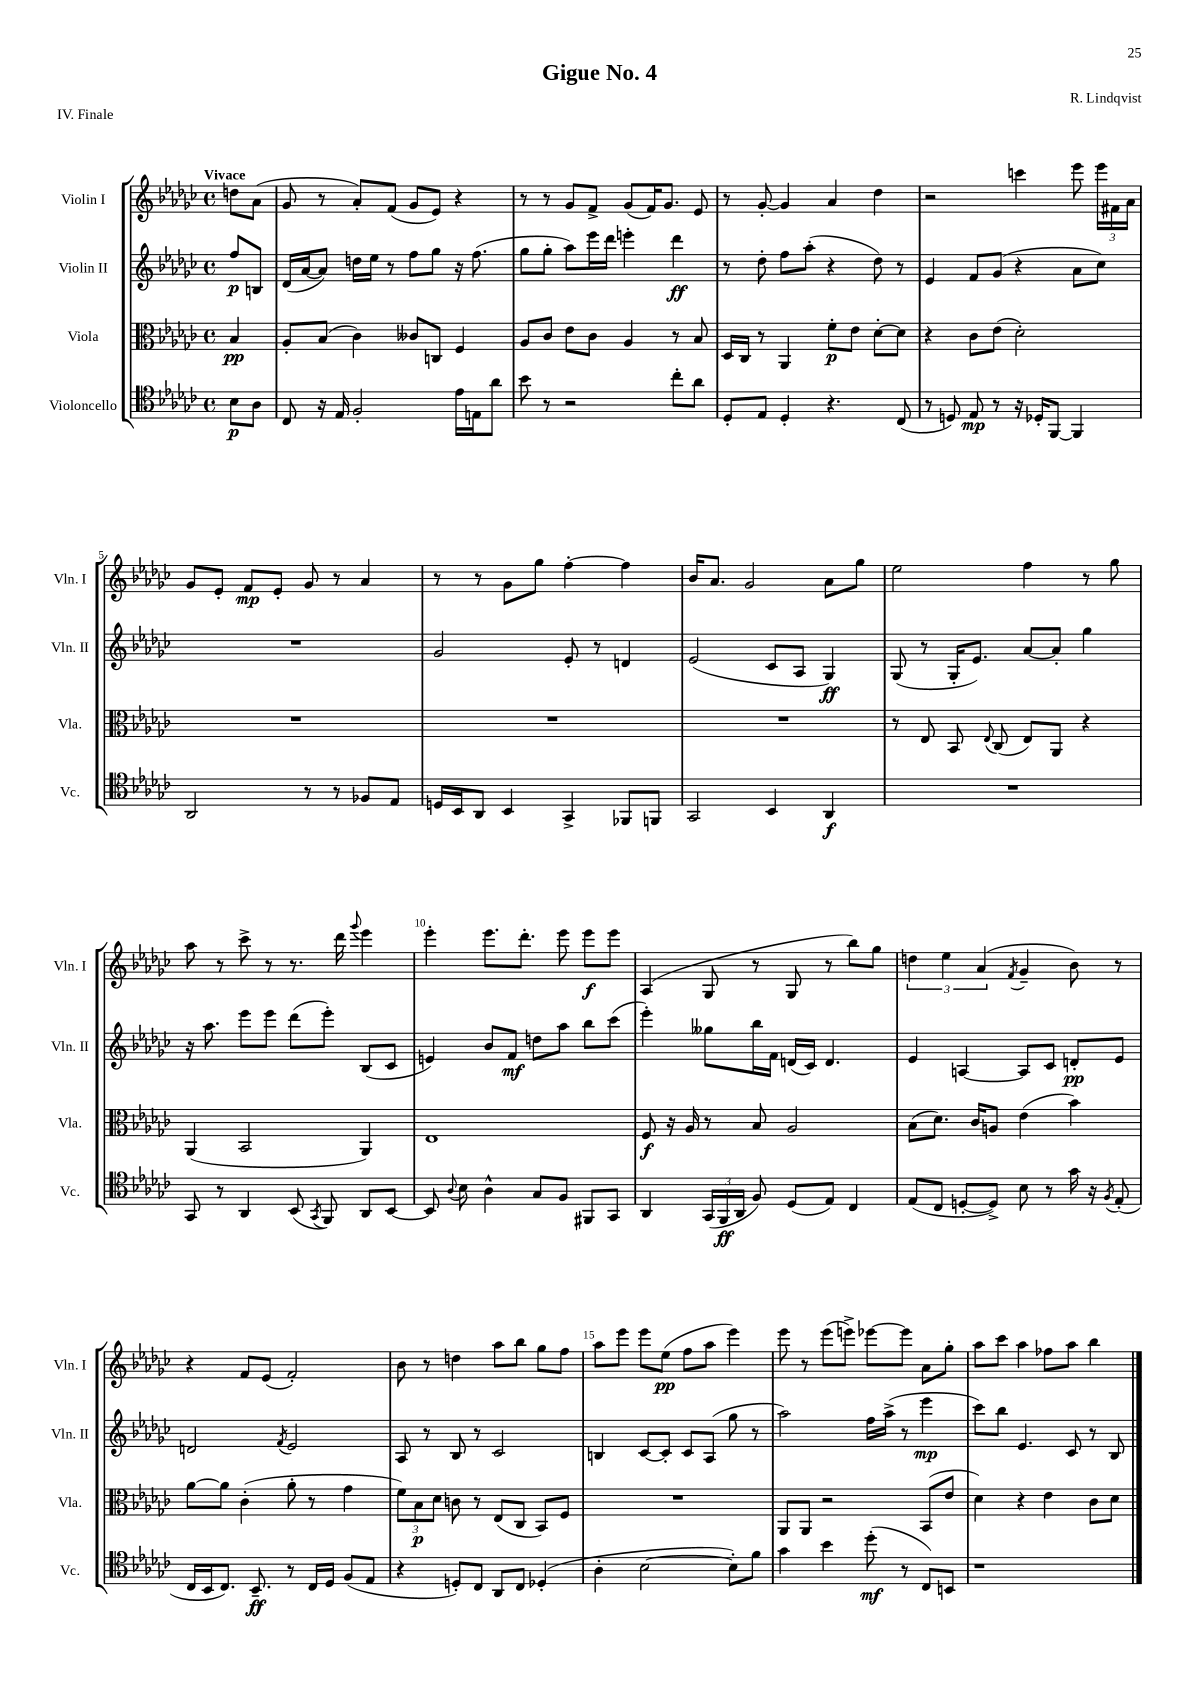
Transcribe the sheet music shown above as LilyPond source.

\header { title = "Gigue No. 4" composer = "R. Lindqvist" piece = "IV. Finale" }
<<
\new StaffGroup <<
\new Staff = "s0" \with { instrumentName = "Violin I" shortInstrumentName = "Vln. I" } {
    \clef treble \key ges \major \defaultTimeSignature \time 4/4 \partial 4 \tempo "Vivace"
    \autoBeamOff d''8[ aes'8]( |
    ges'8 r8 aes'8[-.) f'8]( ges'8[ ees'8]) r4 |
    r8 r8 ges'8[ f'8]-> ges'8[( f'16) ges'8.] ees'8 |
    r8 ges'8~-. ges'4 aes'4 des''4 |
    r2 c'''4 ees'''8 \tuplet 3/2 { ees'''16[ fis'16 aes'16] } |
    ges'8[ ees'8]-. f'8[\mp ees'8]-. ges'8 r8 aes'4 |
    r8 r8 ges'8[ ges''8] f''4~-. f''4 |
    bes'16[ aes'8.] ges'2 aes'8[ ges''8] |
    ees''2 f''4 r8 ges''8 |
    aes''8 r8 ces'''8-> r8 r8. des'''16 \appoggiatura { ges'''8 } ees'''4 |
    ees'''4-. ees'''8.[ des'''8.]-. ees'''8 ees'''8[\f ees'''8] |
    aes4( ges8 r8 ges8 r8 bes''8[) ges''8] |
    \tuplet 3/2 { d''4 ees''4 aes'4( } \acciaccatura { f'8 } ges'4-- bes'8) r8 |
    r4 f'8[ ees'8]( f'2-.) |
    bes'8 r8 d''4 aes''8[ bes''8] ges''8[ f''8] |
    aes''8[ ees'''8] ees'''8[ ees''8]\pp( f''8[ aes''8] ees'''4) |
    ees'''8 r8 ees'''8[( e'''8]->) ees'''8[~ ees'''8] aes'8[ ges''8]-. |
    aes''8[ ces'''8] aes''4 fes''8[ aes''8] bes''4 \bar "|." |
}
\new Staff = "s1" \with { instrumentName = "Violin II" shortInstrumentName = "Vln. II" } {
    \clef treble \key ges \major \defaultTimeSignature \time 4/4 \partial 4
    \autoBeamOff f''8[\p b8] |
    des'16[( aes'16~ aes'8]) d''16[ ees''16] r8 f''8[ ges''8] r16 f''8.( |
    ges''8[ ges''8]-. aes''8[) ees'''16 des'''16] e'''4-. des'''4\ff |
    r8 des''8-. f''8[ aes''8]-.( r4 des''8) r8 |
    ees'4 f'8[ ges'8]( r4 aes'8[ ces''8]) |
    R1 |
    ges'2 ees'8-. r8 d'4 |
    ees'2( ces'8[ aes8] ges4\ff) |
    ges8( r8 ges16[-. ees'8.]) aes'8[~ aes'8]-. ges''4 |
    r16 aes''8. ees'''8[ ees'''8] des'''8[( ees'''8]-.) bes8[( ces'8] |
    e'4) bes'8[ f'8]\mf d''8[ aes''8] bes''8[ ces'''8]( |
    ees'''4-.) geses''8[ bes''16 f'16] d'16[( ces'16]) d'4. |
    ees'4 a4~ a8[ ces'8] d'8[-.\pp ees'8] |
    d'2 \acciaccatura { f'8 } ees'2 |
    aes8 r8 bes8 r8 ces'2 |
    b4 ces'8[~ ces'8]-. ces'8[ aes8]( ges''8 r8 |
    aes''2) f''16[ aes''16]->( r8 ees'''4\mp |
    ces'''8[) bes''8] ees'4. ces'8 r8 bes8 \bar "|." |
}
\new Staff = "s2" \with { instrumentName = "Viola" shortInstrumentName = "Vla." } {
    \clef alto \key ges \major \defaultTimeSignature \time 4/4 \partial 4
    \autoBeamOff bes4\pp |
    aes8[-. bes8]( ces'4) ceses'8[ c8] f4 |
    aes8[ ces'8] ees'8[ ces'8] aes4 r8 bes8 |
    des16[ ces16] r8 aes,4 f'8[-.\p ees'8] des'8[~-. des'8] |
    r4 ces'8[ ees'8]( des'2-.) |
    R1 |
    R1 |
    R1 |
    r8 ees8 bes,8 \appoggiatura { ees8 } ces8( ees8[) aes,8] r4 |
    aes,4( bes,2 aes,4) |
    ees1 |
    f8\f r16 aes16 r8 bes8 aes2 |
    bes8[( des'8.]) ces'16[ a8] ees'4( bes'4) |
    aes'8[~ aes'8] ces'4-.( aes'8-. r8 ges'4 |
    \tuplet 3/2 { f'8[) bes8\p des'8] } c'8 r8 ees8[( ces8] bes,8[) f8] |
    R1 |
    aes,8[ aes,8] r2 bes,8[( ees'8] |
    des'4) r4 ees'4 ces'8[ des'8] \bar "|." |
}
\new Staff = "s3" \with { instrumentName = "Violoncello" shortInstrumentName = "Vc." } {
    \clef tenor \key ges \major \defaultTimeSignature \time 4/4 \partial 4
    \autoBeamOff bes8[\p aes8] |
    ces8 r16 ees16 f2-. ees'16[ e16 aes'8] |
    bes'8 r8 r2 ces''8[-. aes'8] |
    des8[-. ees8] des4-. r4. ces8( |
    r8 d8) ees8\mp r8 r16 des16[-. f,8]~ f,4 |
    aes,2 r8 r8 fes8[ ees8] |
    d16[ bes,16 aes,8] bes,4 ges,4-> fes,8[ f,8] |
    ges,2 bes,4 aes,4\f |
    R1 |
    ges,8 r8 aes,4 bes,8( \acciaccatura { ges,8 } f,8) aes,8[ bes,8]~ |
    bes,8 \appoggiatura { aes8 } bes8 aes4-^ ges8[ f8] fis,8[ ges,8] |
    aes,4 \tuplet 3/2 { ges,16[( f,16\ff aes,16] } f8) des8[( ees8]) ces4 |
    ees8[( ces8] d8[~-. d8]->) bes8 r8 ges'16 r16 \acciaccatura { f8 } ees8-.( |
    ces16[ bes,16 ces8.]) bes,8.--\ff r8 ces16[ des16] f8[( ees8] |
    r4 d8[-.) ces8] aes,8[ ces8] des4-.( |
    aes4-. bes2~ bes8[-.) f'8] |
    ges'4 bes'4 des''8-.\mf( r8 ces8[) b,8] |
    r1 \bar "|." |
}
>>
>>
\layout { \context { \Score \override BarNumber.break-visibility = ##(#f #t #t) barNumberVisibility = #(every-nth-bar-number-visible 5) } }
